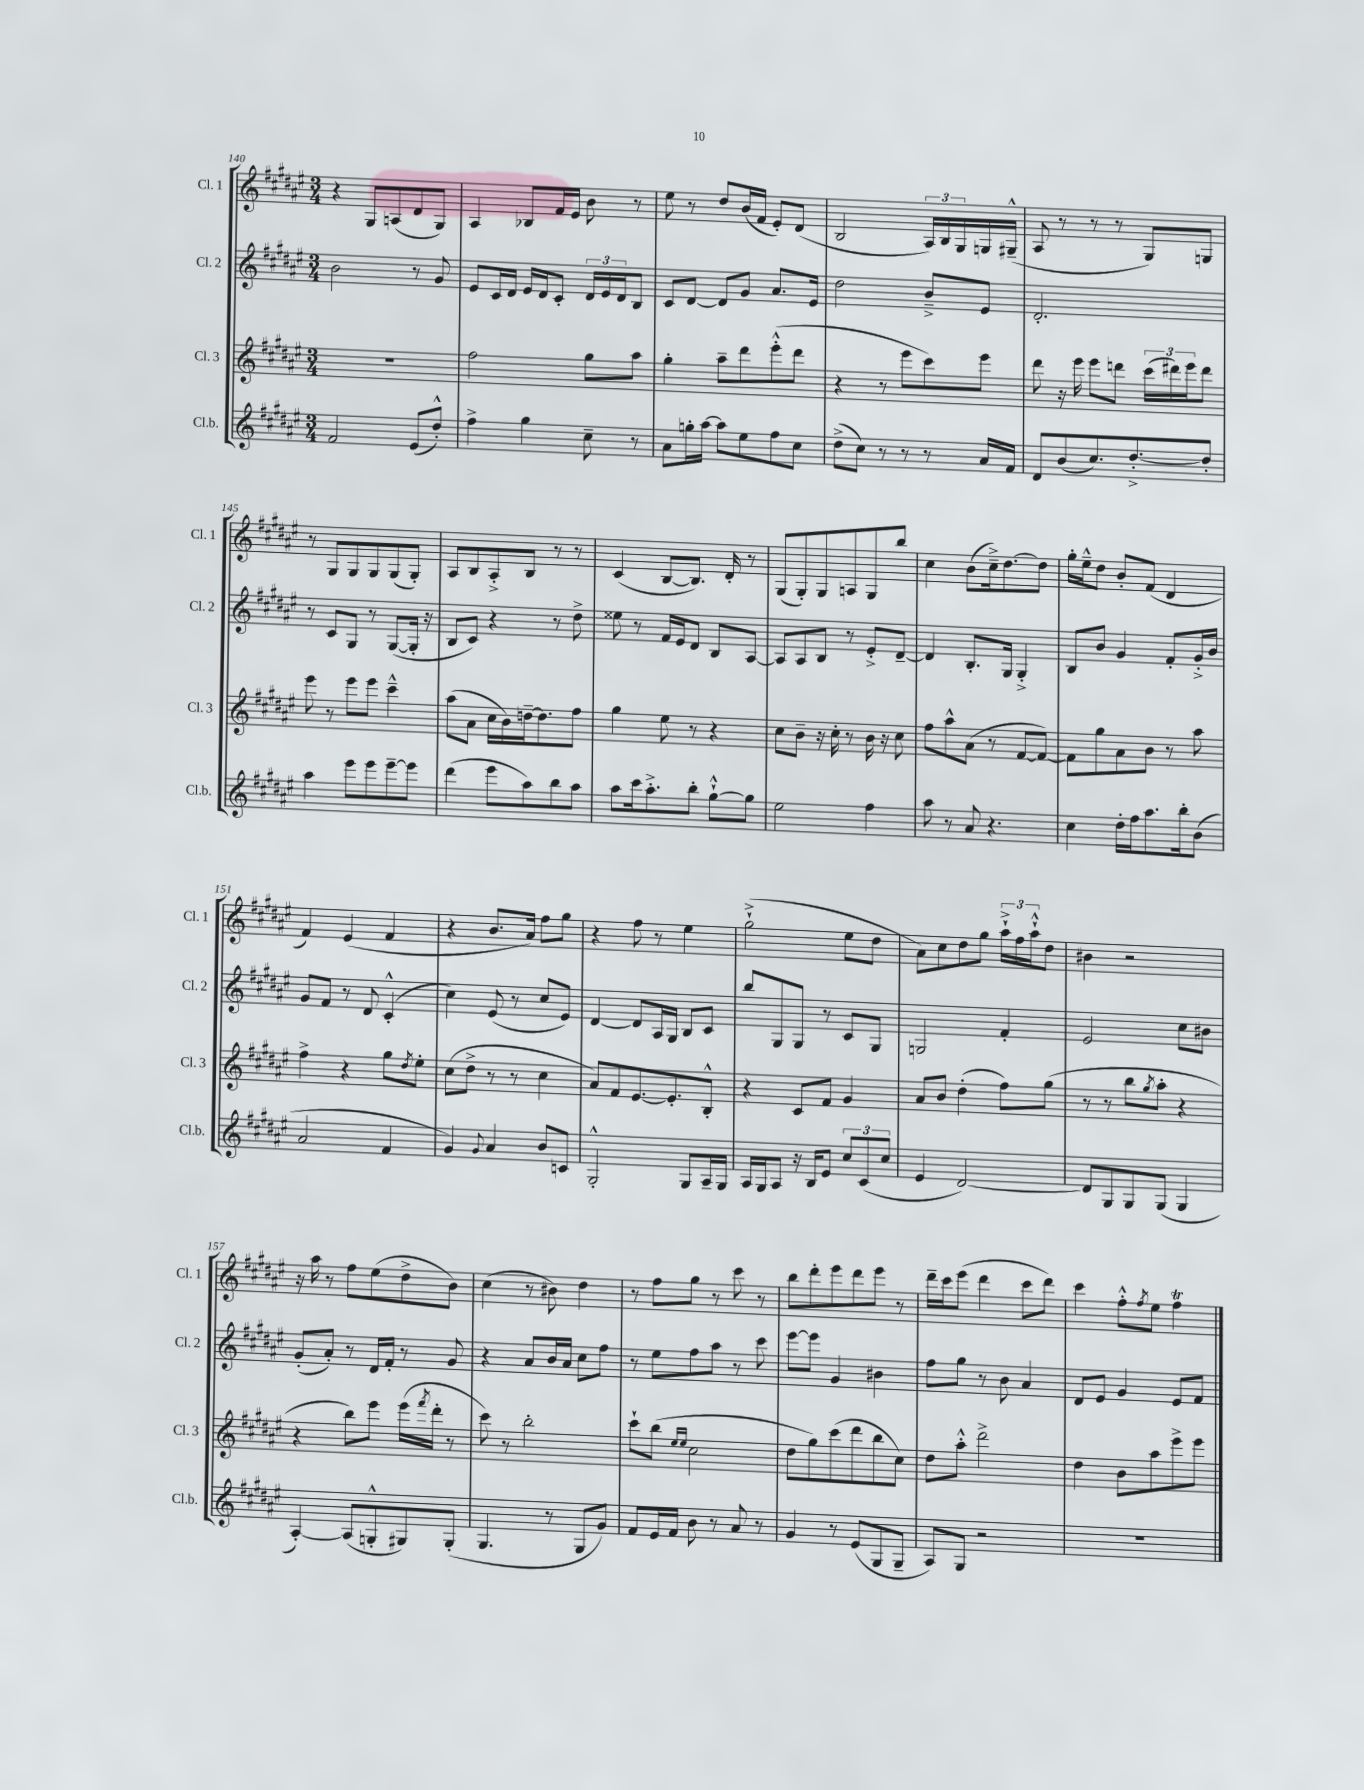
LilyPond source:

<<
\new StaffGroup <<
\new Staff = "s0" \with { instrumentName = "Cl. 1" shortInstrumentName = "Cl. 1" } {
    \clef treble \key fis \major \numericTimeSignature \time 3/4
    r4 gis8 a8( dis'8 gis8) |
    ais4 bes8 fis'16 eis'16 b'8 r8 |
    eis''8 r8 dis''8 b'16( fis'16 eis'8-.) dis'8( |
    b2 \tuplet 3/2 { ais16) b16 gis16 } g16 gis16---^( |
    ais8 r8 r8 r8 gis8) g8 |
    r8 gis8 gis8 gis8 gis8( gis8-.) |
    ais8 b8 ais8-.-> b8 r8 r8 |
    cis'4( b8~ b8.) dis'16-. r8 |
    gis8( gis8-.) gis8 a8 gis8 b''8 |
    cis''4 b'8( cis''16--->) dis''8.~ dis''8 |
    gis''16-. eis''16---^ dis''8 b'8-. fis'8( dis'4 |
    fis'4) eis'4( fis'4 |
    r4 b'8. ais'16) fis''8 gis''8 |
    r4 fis''8 r8 eis''4 |
    gis''2-!->( eis''8 dis''8 |
    ais'8) cis''8 dis''8 gis''8 \tuplet 3/2 { ais''16-!-> fis''16 ais''16-!-^ } dis''8 |
    bis'4 r2 |
    r16 ais''16 r8 fis''8 eis''8( dis''8-> b'8) |
    cis''4( r8 bis'8) dis''4 |
    r8 fis''8 gis''8 r8 cis'''8 r8 |
    b''8 dis'''8-. eis'''8 dis'''8 eis'''8 r8 |
    dis'''16-- cis'''16 eis'''8( dis'''4 cis'''8 dis'''8) |
    cis'''4 fis''8-.-^ \acciaccatura { fis''8 } eis''8 fis''4\trill \bar "|." |
}
\new Staff = "s1" \with { instrumentName = "Cl. 2" shortInstrumentName = "Cl. 2" } {
    \clef treble \key fis \major \numericTimeSignature \time 3/4
    b'2 r8 gis'8 |
    eis'8 cis'16 dis'16 eis'16 dis'16 cis'8-. \tuplet 3/2 { dis'16 eis'16 dis'16 } b8 |
    cis'8 dis'8~ dis'8 gis'8 ais'8. eis'16 |
    dis''2 b'8---> eis'8 |
    dis'2.-. |
    r8 cis'8 gis8 r8 gis8~( gis16-. r16 |
    b8 cis'8) r4 r8 dis''8-> |
    eisis''8 r8 fis'16 eis'16 dis'8 b8 ais8~ |
    ais8 ais8 b8 r8 eis'8-.-> dis'8~-- |
    dis'4 b8.-. gis16 gis4-.-> |
    b8 b'8 gis'4 fis'8-. gis'16-.-> b'16 |
    gis'8 fis'8 r8 dis'8 cis'4-.-^( |
    cis''4) eis'8( r8 cis''8 eis'8) |
    dis'4~ dis'8 ais16 gis16 b8 cis'8 |
    b''8 gis8 gis8 r8 cis'8 gis8 |
    g2 fis'4-. |
    eis'2 cis''8 bis'8 |
    gis'8-.( ais'8-.) r8 dis'16 fis'16-. r8 gis'8 |
    r4 ais'8 b'16 ais'16 cis''8 fis''8 |
    r8 eis''8 fis''8 ais''8 r8 cis'''8 |
    eis'''8~ eis'''8 gis'4 bis'4 |
    fis''8 gis''8 r8 b'8 ais'4 |
    dis'8 eis'8 gis'4 eis'8 fis'8 \bar "|." |
}
\new Staff = "s2" \with { instrumentName = "Cl. 3" shortInstrumentName = "Cl. 3" } {
    \clef treble \key fis \major \numericTimeSignature \time 3/4
    R2. |
    fis''2 gis''8 ais''8 |
    gis''4-. ais''8-- dis'''8 eis'''8-.-^( dis'''8 |
    r4 r8 eis'''8 cis'''8) eis'''8 |
    dis'''8 r16 eis'''16 eis'''8 d'''8 \tuplet 3/2 { cis'''16( dis'''16) eis'''16 } dis'''8 |
    eis'''8 r8 eis'''8 eis'''8 cis'''4---^ |
    ais''8( ais'8 cis''16 b'16) d''16~-- d''8. fis''8 |
    gis''4 eis''8 r8 r4 |
    cis''8 b'8-- r16 cis''16-. r8 b'16 r16 cis''8 |
    fis''8 ais''8-^ ais'8( r8 fis'8~ fis'8~) |
    fis'8 gis''8 ais'8 b'8 r8 ais''8 |
    fis''4-> r4 gis''8 \acciaccatura { dis''8 } eis''8-. |
    cis''8( dis''8-> r8 r8 cis''4 |
    ais'8) fis'8 eis'8.~ eis'8.-. b8-.-^ |
    r4 cis'8 fis'8 gis'4 |
    ais'8 b'8 dis''4-.( fis''8) gis''8( |
    r8 r8 b''8 \acciaccatura { gis''8 } ais''8-. r4 |
    r4 b''8) eis'''8 eis'''16( \acciaccatura { fis'''8 } dis'''16-. r8 |
    cis'''8) r8 b''2-. |
    cis'''8-! b''8( \grace { eis''16 eis''16 } cis''2 |
    dis''8 gis''8) cis'''8( dis'''8 b''8 cis''8) |
    dis''8 ais''8-.-^ dis'''2-> |
    dis''4 b'8 ais''8 eis'''8-> eis'''8 \bar "|." |
}
\new Staff = "s3" \with { instrumentName = "Cl.b." shortInstrumentName = "Cl.b." } {
    \clef treble \key fis \major \numericTimeSignature \time 3/4
    fis'2 eis'8( dis''8-.-^) |
    fis''4-> gis''4 cis''8-- r8 |
    ais'8 g''16-. ais''16~ ais''8 eis''8 fis''8 cis''8 |
    dis''8->( cis''8) r8 r8 r8 ais'16 fis'16 |
    dis'8 b'8( cis''8.) dis''8.~-.-> dis''8-. |
    ais''4 eis'''8 eis'''8 eis'''8~-- eis'''8 |
    dis'''4( eis'''8 ais''8) b''8 ais''8 |
    ais''8 cis'''16 ais''8.-.-> b''8-. gis''8~-!-^ gis''8 |
    eis''2 fis''4 |
    ais''8 r8 ais'8 r4. |
    cis''4 dis''16-. fis''16 ais''8. b''16-. b'8( |
    ais'2 fis'4 |
    gis'4) \appoggiatura { gis'8 } ais'4 b'8 c'8 |
    gis2-.-^ gis8 ais16-- gis16 |
    ais16 gis16 ais8 r16 b16 eis'8 \tuplet 3/2 { cis''8 cis'8( cis''8 } |
    eis'4 dis'2~) |
    dis'8 gis8 gis8 gis8( gis4 |
    ais4~-.) ais8( g8-.-^ gis8) gis8-.( |
    gis4. r8 gis8 gis'8) |
    fis'8 eis'16 fis'16 b'8 r8 ais'8 r8 |
    gis'4 r8 eis'8( gis8 gis8-- |
    ais8) gis8 r2 |
    R2. \bar "|." |
}
>>
>>
\layout { \context { \Score currentBarNumber = #140 } }
